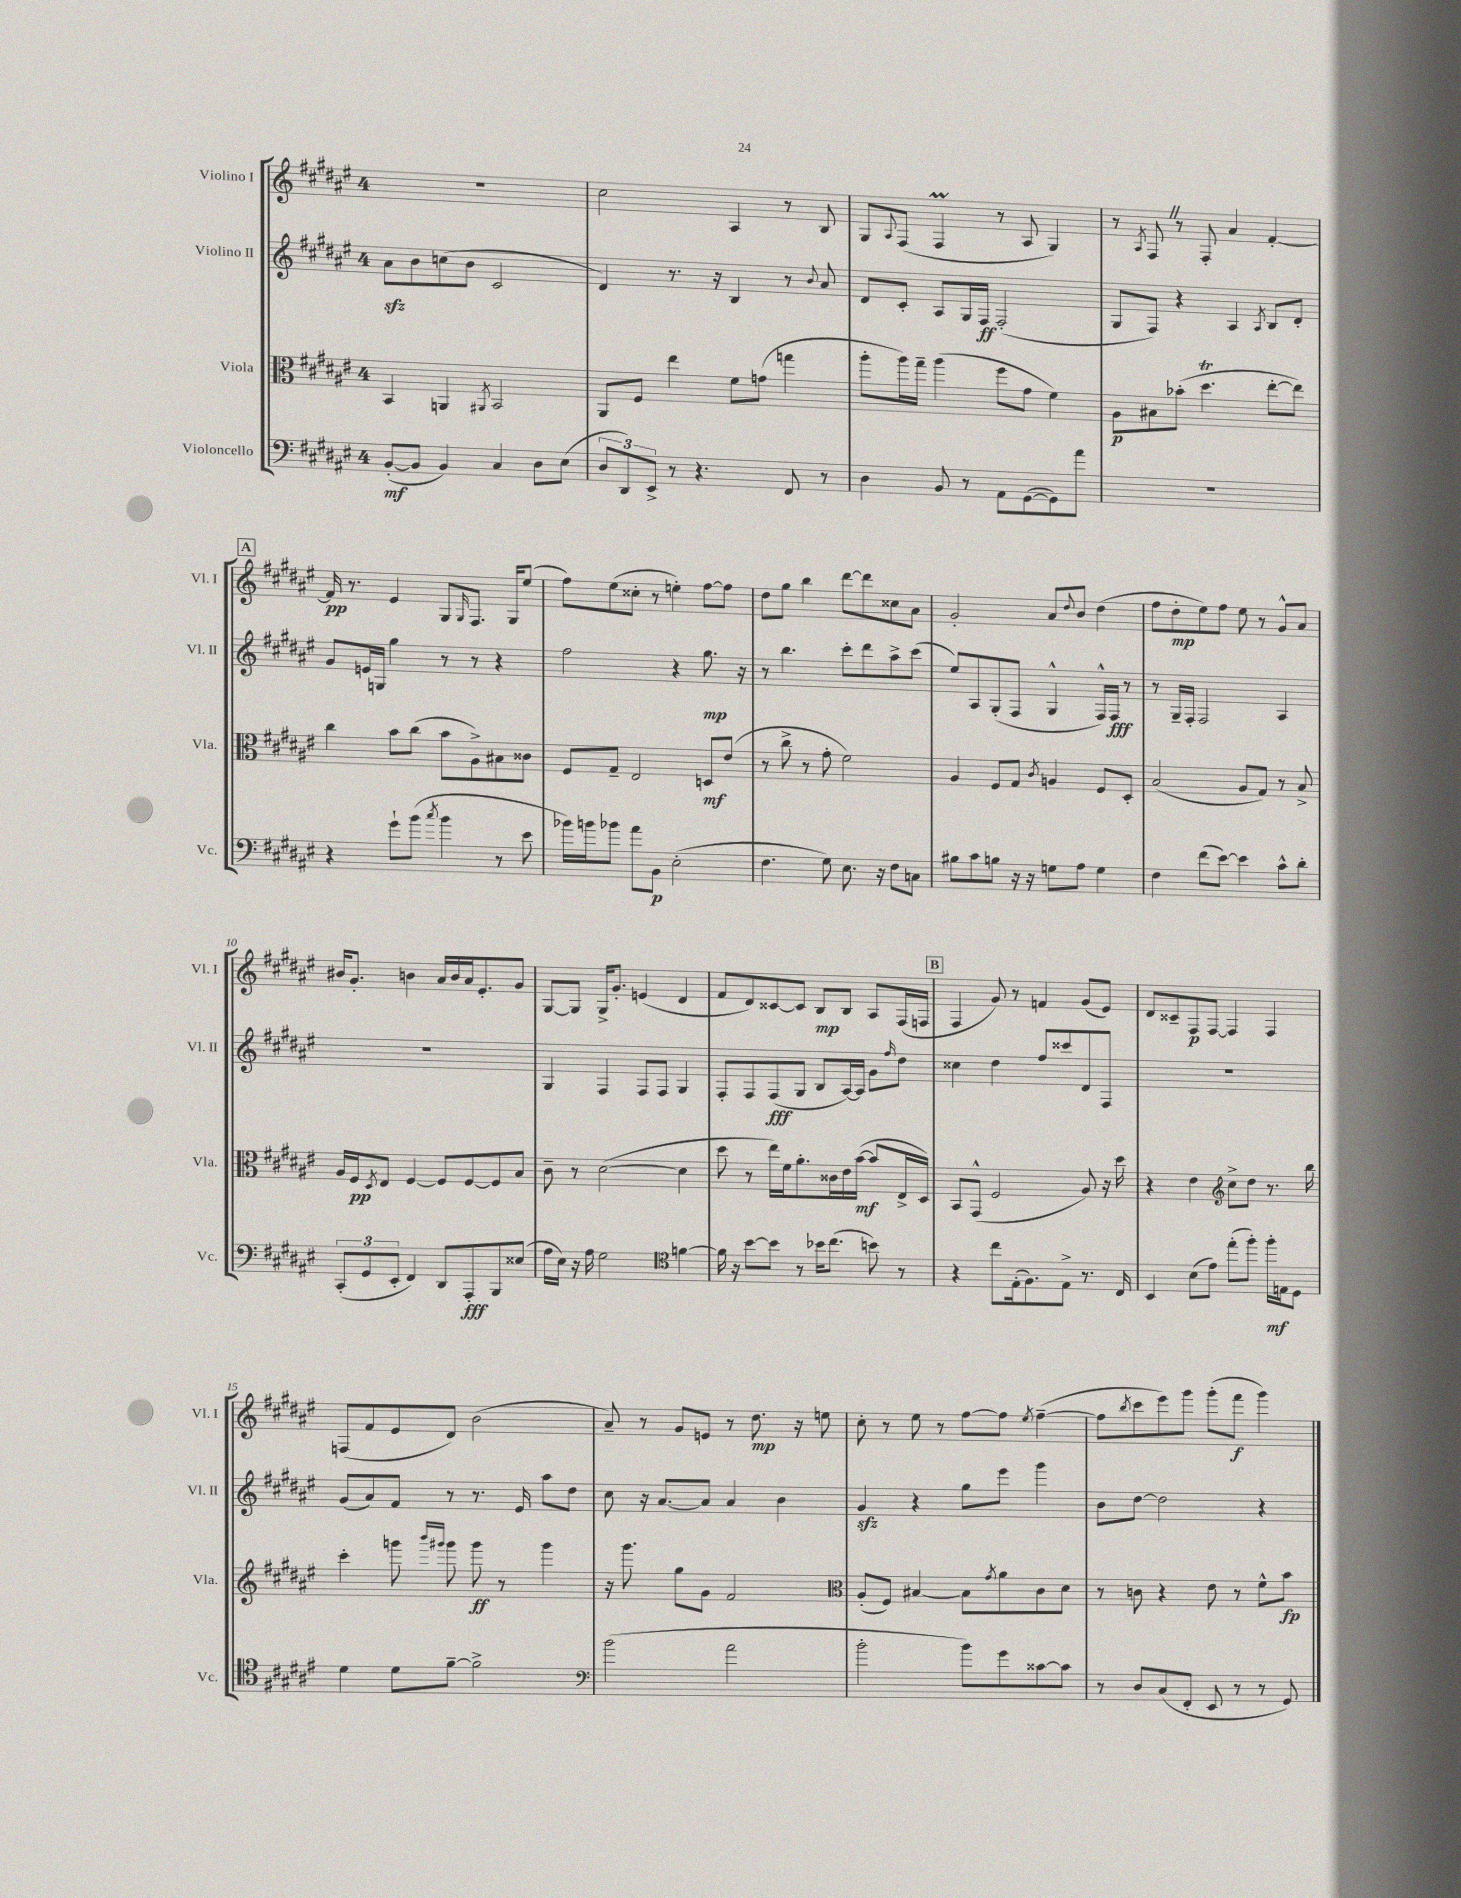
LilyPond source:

<<
\new StaffGroup <<
\new Staff = "s0" \with { instrumentName = "Violino I" shortInstrumentName = "Vl. I" } {
    \clef treble \key fis \major \once \override Staff.TimeSignature.style = #'single-digit \time 4/4
    R1 |
    cis''2 ais4 r8 b8 |
    gis8 \appoggiatura { ais8 } fis8( fis4\prall r8 ais8 gis4) |
    r8 \acciaccatura { ais8 } fis8 \once \override BreathingSign.text = \markup { \musicglyph "scripts.caesura.straight" } \breathe r8 fis8-. ais'4 fis'4~-. |
    \mark \markup { \box "A" } fis'16\pp r8. eis'4 gis8 \grace { gis16 } fis8. gis16 eis''8( |
    fis''8) eis''8( cisis''8-. r8 e''4-.) fis''8~ fis''8 |
    dis''8 gis''8 b''4 dis'''8~ dis'''8 cisis''8 ais'8 |
    gis'2-. ais'8 \appoggiatura { dis''8 } b'8 dis''4( |
    fis''8 dis''8-.\mp eis''8) fis''8 eis''8 r8 gis'8-^ ais'8 |
    bis'16 gis'8.-. b'4 ais'16 b'16 ais'16 eis'8.-. gis'8 |
    gis8~ gis8 gis16-> gis'8.-. e'4( dis'4 |
    fis'8 dis'8) cisis'8~ cisis'8 b8\mp b8 ais8 fis16( f16 |
    \mark \markup { \box "B" } fis4 gis'8) r8 f'4 gis'8( eis'8) |
    dis'8 cisis'8-- fis8\p fis8~ fis4 fis4 |
    f8( fis'8 eis'8 dis'8) b'2( |
    ais'8--) r8 gis'8 e'8 r8 dis''8.\mp r16 e''8 |
    cis''8-. r8 eis''8 r8 fis''8~ fis''8 \acciaccatura { eis''8 } fis''4~--( |
    fis''8 \acciaccatura { b''8 } cis'''8 eis'''8) gis'''8 gis'''8-.( fis'''8\f gis'''4) \bar "|." |
}
\new Staff = "s1" \with { instrumentName = "Violino II" shortInstrumentName = "Vl. II" } {
    \clef treble \key fis \major \once \override Staff.TimeSignature.style = #'single-digit \time 4/4
    ais'8\sfz b'8 c''8( b'8 cis'2 |
    dis'4) r8. r16 b4 r8 \appoggiatura { b'8 } ais'8 |
    dis'8 cis'8-. ais8 gis16 fis16\ff fis2-.( |
    gis8 fis8) r4 ais4 \acciaccatura { ais8 } b8 dis'8-. |
    \mark \markup { \box "A" } gis'8 e'16 g16 gis''4 r8 r8 r4 |
    fis''2 r4 gis''8.\mp r16 |
    r8 b''4. cis'''8-. dis'''8 ais''8-> cis'''8( |
    eis''8) ais8 gis8-.( fis8 gis4-^ fis16-^) fis16\fff r8 |
    r8 gis16-- fis16-. fis2 ais4 |
    R1 |
    gis4 fis4 fis8 fis8 gis4 |
    fis8-. fis8 fis8\fff( gis8 b8 ais16~) ais16 gis'8 \grace { fis''16 } dis''8 |
    \mark \markup { \box "B" } cisis''4 dis''4 fis''8 cisis'''8 dis'8 fis8 |
    R1 |
    gis'8( ais'8) fis'8 r8 r8. eis'16 ais''8 dis''8 |
    cis''8 r16 ais'8.~ ais'8 ais'4 b'4 |
    gis'4\sfz r4 gis''8 eis'''8 gis'''4 |
    b'8 dis''8~ dis''2 r4 \bar "|." |
}
\new Staff = "s2" \with { instrumentName = "Viola" shortInstrumentName = "Vla." } {
    \clef alto \key fis \major \once \override Staff.TimeSignature.style = #'single-digit \time 4/4
    b,4 a,4 \acciaccatura { ais,8 } b,2 |
    ais,8 fis8 eis''4 fis'8 g'8( g''4 |
    ais''8-. ais''16) gis''16-- ais''4( fis''8 gis'8 fis'4) |
    ais8\p bis8 bes'8-.( dis''4.\trill eis''8~-. eis''8) |
    \mark \markup { \box "A" } cis''4 b'8 cis''8( b'8 ais8->) bis8 cisis'8 |
    fis8 gis8-- eis2 d8\mf eis'8( |
    r8 cis''8-> r8 gis'8-. fis'2) |
    ais4 fis8 gis8 \acciaccatura { cis'8 } a4 fis8 dis8-. |
    b2( ais8 gis8) r8 b8-> |
    ais16 fis16\pp \acciaccatura { dis8 } eis8 fis4~ fis8 fis8~ fis8 b8 |
    cis'8-- r8 dis'2~( dis'4 |
    dis''8 r8 eis''16) fis'16 ais'8.-. cisis'16 eis'16 b'16~\mf( b'8 eis16-> dis16) |
    \mark \markup { \box "B" } b,8 gis,8-^( fis2 ais8) r16 dis''16 |
    r4 eis'4 \clef treble cis''8-> dis''8 r8. b''16 |
    cis'''4-. g'''8 \grace { b'''16 gis'''16 } gis'''8 gis'''8\ff r8 gis'''4 |
    r16 gis'''8. gis''8 gis'8 fis'2 |
    \clef alto ais8-.( fis8) bis4~ bis8 \acciaccatura { gis'8 } ais'8 cis'8 dis'8 |
    r8 c'8 r4 eis'8 r8 fis'8-^ b'8\fp \bar "|." |
}
\new Staff = "s3" \with { instrumentName = "Violoncello" shortInstrumentName = "Vc." } {
    \clef bass \key fis \major \once \override Staff.TimeSignature.style = #'single-digit \time 4/4
    b,8~-.\mf( b,8 b,4) cis4 dis8 eis8( |
    \tuplet 3/2 { dis8 dis,8) eis,8-> } r8 r4. fis,8 r8 |
    dis4 b,8 r8 ais,8 gis,8~( gis,8) ais'8 |
    R1 |
    \mark \markup { \box "A" } r4 gis'8-! b'8( \acciaccatura { cis''8 } b'4 r8 eis'8 |
    bes'16) b'16 bes'8 ais'8 b,8\p eis2-.( |
    fis4. gis8) eis8. r16 fis8 c8 |
    bis8 cis'8 b8 r16 r16 g8 ais8 g4 |
    fis4 fis'8( eis'8~) eis'4 cis'8-^ dis'8-. |
    \tuplet 3/2 { cis,8-.( gis,8 eis,8-. } fis,4) dis,8 ais,,8-.\fff b,,8 eisis8( |
    ais16 eis16) r16 ais16 gis2 \clef tenor f'4~ |
    f'16 r16 b'8~ b'8 r8 bes'16 cis''8.( b'8) r8 |
    \mark \markup { \box "B" } r4 cis''8 eis16-.( fis8.) eis8-> r8. cis16 |
    b,4 b8( eis'8) eis''8-.( fis''8-.) fis''16-.\mf e16 dis8 |
    dis'4 dis'8 fis'8~-- fis'2-> |
    \clef bass b'2( ais'2 |
    b'2-. b'8) gis'8 cisis'8~ cisis'8 |
    r8 dis8 cis8( fis,8-. eis,8 r8 r8 gis,8) \bar "|." |
}
>>
>>
